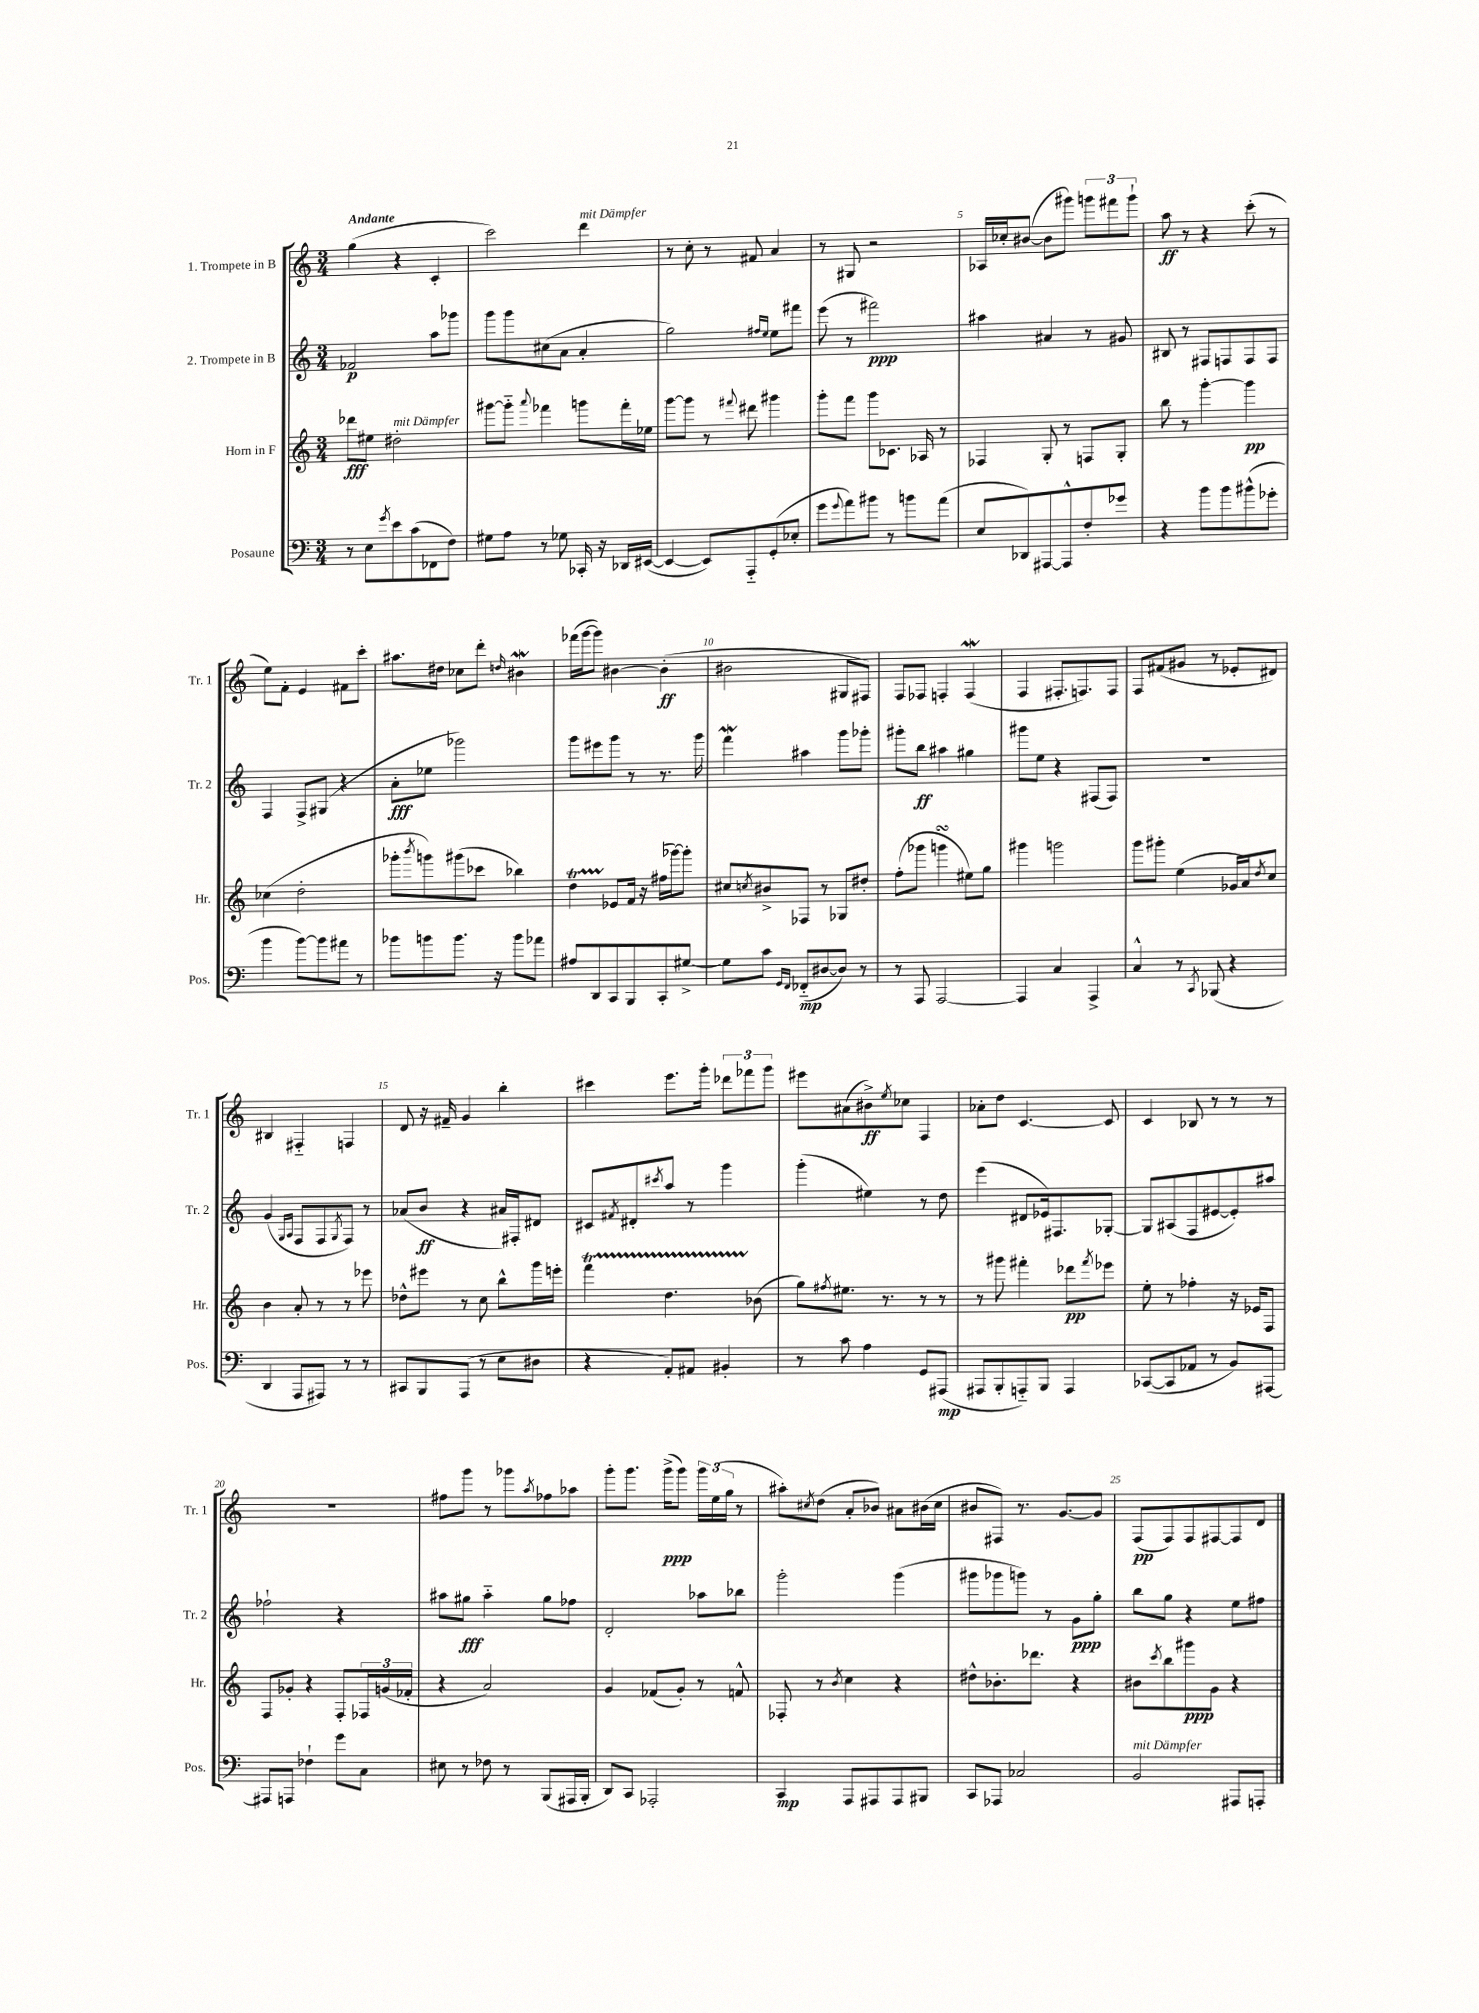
<<
\new StaffGroup <<
\new Staff = "s0" \with { instrumentName = "1. Trompete in B" shortInstrumentName = "Tr. 1" } {
    \clef treble \key c \major \numericTimeSignature \time 3/4 \tempo "Andante"
    g''4( r4 c'4-. |
    c'''2) d'''4^\markup { \italic "mit Dämpfer" } |
    r8 c''8-. r8 fis'8 a'4 |
    r8 gis8 r2 |
    aes16 ces''16-. bis'8~( bis'8 gis'''8) \tuplet 3/2 { g'''8 fis'''8 g'''8-! } |
    a''8\ff r8 r4 c'''8-.( r8 |
    e''8) f'8-. e'4 fis'8 c'''8-. |
    ais''8. dis''16 ces''8 d'''8-. \grace { d''16 } bis'4\mordent |
    fes'''16( g'''16~ g'''8) bis'4~ bis'4-.\ff( |
    bis'2 gis8 fis8) |
    f8 fes8 f4-. f4\mordent( |
    f4 fis8.-. f8.) f8 |
    f8 fis'8( gis'8 r8 ees'8-. dis'8) |
    bis4 fis4-_ f4 |
    d'8 r16 fis'16-- g'4 b''4-. |
    cis'''4 e'''8. g'''16-. \tuplet 3/2 { des'''8 fes'''8 g'''8 } |
    eis'''8 ais'8( bis'8->\ff) \acciaccatura { e''8 } ces''8 f4 |
    aes'8-. d''8 c'4.~ c'8 |
    c'4 bes8 r8 r8 r8 |
    R2. |
    fis''8 g'''8 r8 ges'''8 \acciaccatura { a''8 } fes''8 aes''8 |
    g'''8-. g'''8. g'''16->\ppp( g'''8) \tuplet 3/2 { g'''16 e''16( g''16 } r8 |
    ais''8-.) \acciaccatura { cis''8 } d''8( a'8-. bes'8) ais'8 bis'16( cis''16 |
    bis'8 fis8) r8. g'8.~ g'8 |
    f8\pp( f8) f8 fis8~ fis8 d'8 \bar "|." |
}
\new Staff = "s1" \with { instrumentName = "2. Trompete in B" shortInstrumentName = "Tr. 2" } {
    \clef treble \key c \major \numericTimeSignature \time 3/4
    fes'2\p a''8 ges'''8 |
    g'''8 g'''8 cis''8( a'8 a'4-. |
    g''2) \grace { fis''16 e''16 } e''8 fis'''8 |
    e'''8( r8 fis'''2\ppp) |
    ais''4 ais'4 r8 gis'8 |
    bis8 r8 fis8 f8 f8 f8 |
    f4 f8-> gis8( r4 |
    a'8-.\fff ees''8 ges'''2) |
    g'''8 eis'''8 g'''8 r8 r8. g'''16 |
    f'''4\mordent ais''4 g'''8 ges'''8-. |
    gis'''8-. b''8\ff ais''4 gis''4 |
    gis'''8 e''8 r4 fis8( fis8) |
    R2. |
    g'4( \grace { g16 a16 } f8 f8 \acciaccatura { g8 } f8) r8 |
    aes'8( b'8\ff r4 ais'16) fis16-. dis'8 |
    cis'8 \acciaccatura { fis'8 } dis'8-. \acciaccatura { cis'''8 } a''8 r8 g'''4 |
    g'''4-.( eis''4) r8 d''8 |
    e'''4( dis'8 ees'16) fis8. ges8~-. |
    ges8 ais8( f8 eis'8~ eis'8-.) ais''8 |
    fes''2-! r4 |
    ais''8 gis''8\fff ais''4-_ gis''8 fes''8 |
    d'2-. aes''8 bes''8 |
    g'''2-. g'''4( |
    gis'''8 ges'''8 g'''8) r8 g'8\ppp g''8-. |
    b''8 g''8 r4 e''8 fis''8 \bar "|." |
}
\new Staff = "s2" \with { instrumentName = "Horn in F" shortInstrumentName = "Hr." } {
    \clef treble \key c \major \numericTimeSignature \time 3/4
    des'''8\fff eis''8 dis''2-.^\markup { \italic "mit Dämpfer" } |
    gis'''8~ gis'''8-_ \appoggiatura { a'''8 } fes'''4 g'''8 fes'''16-. ees''16 |
    g'''8~ g'''8 r8 \appoggiatura { fis'''8 } dis'''8 gis'''4 |
    g'''8-. f'''8 g'''8 ces'8. aes16 r8 |
    fes4 g8-. r8 f8 g8-. |
    b''8 r8 g'''4~-. g'''4\pp |
    ces''4( d''2-. |
    ges'''8-. \acciaccatura { b'''8 } g'''8) gis'''8( ces'''8 bes''4) |
    d''4\startTrillSpan ees'8\stopTrillSpan f'16 r16 fis''16( ges'''16~) ges'''8-. |
    cis''8 \acciaccatura { c''8 } bis'8-> fes8 r8 ges8 dis''8-. |
    f''8-.( ges'''8 g'''4\turn eis''8) g''8 |
    gis'''4 g'''2 |
    g'''8 gis'''8-. e''4( ges'16 a'16) \acciaccatura { d''8 } c''8 |
    b'4 a'8-. r8 r8 ees'''8 |
    des''8-^ eis'''8 r8 c''8 b''8-^ g'''16 e'''16-. |
    f'''4\startTrillSpan d''4. bes'8\stopTrillSpan( |
    g''8) \acciaccatura { fis''8 } eis''8. r8. r8 r8 |
    r8 gis'''8 fis'''4-. des'''8\pp \acciaccatura { fis'''8 } ees'''8 |
    e''8-. r8 fes''4-. r16 ees'16 f8 |
    f8 ges'8-. r4 f8-. \tuplet 3/2 { fes16 g'16( fes'16-. } |
    r4 a'2) |
    g'4 fes'8( g'8-.) r8 f'8-^ |
    fes8-. r8 \acciaccatura { b'8 } c''4 r4 |
    dis''8-^ bes'8.-. des'''8. r4 |
    bis'8 \acciaccatura { c'''8 } b''8 gis'''8\ppp g'8 r4 \bar "|." |
}
\new Staff = "s3" \with { instrumentName = "Posaune" shortInstrumentName = "Pos." } {
    \clef bass \key c \major \numericTimeSignature \time 3/4
    r8 e8 \acciaccatura { g'8 } e'8 c'8( fes,8 f8) |
    gis8 a8 r8 ges8 ces,16-. r16 des,16 eis,16~( |
    eis,4~ eis,8) a,,8-_ g,8-.( ees8-. |
    g'8 \appoggiatura { g'8 } a'8) bis'8 r8 b'8 a'8( |
    e8 des,8) ais,,8~ ais,,8-^ f8-. ges'8 |
    r4 b'8 b'8 bis'8-^( ges'8-. |
    b'4 b'8~) b'8 ais'8 r8 |
    bes'8 b'8 b'8. r16 b'8 aes'8 |
    ais8 d,8 c,8 b,,8 c,8-. gis8~-> |
    gis8 c'8 \grace { g,16 f,16 } fes,8-_\mp( dis8~ dis8) r8 |
    r8 a,,8 a,,2~ |
    a,,4 c4 a,,4-> |
    c4-^ r8 \acciaccatura { c,8 } bes,,8( r4 |
    d,4 a,,8 ais,,8) r8 r8 |
    cis,8 b,,8 a,,8( r8 e8 dis8 |
    r4 a,8-.) ais,8 bis,4-. |
    r8 c'8 a4 g,8 ais,,8\mp( |
    ais,,8 b,,8-. a,,8-_) b,,8 a,,4 |
    ces,8~( ces,8 aes,8 r8 b,8) ais,,8~ |
    ais,,8 a,,8 fes4-! g'8 c8 |
    eis8 r8 fes8 r8 b,,8( ais,,16 b,,16-. |
    d,8) c,8 aes,,2-. |
    c,4\mp a,,8 ais,,8 ais,,8 bis,,8 |
    c,8 aes,,8 ces2 |
    b,2^\markup { \italic "mit Dämpfer" } ais,,8 a,,8-. \bar "|." |
}
>>
>>
\layout { \context { \Score \override BarNumber.break-visibility = ##(#f #t #t) barNumberVisibility = #(every-nth-bar-number-visible 5) } }
